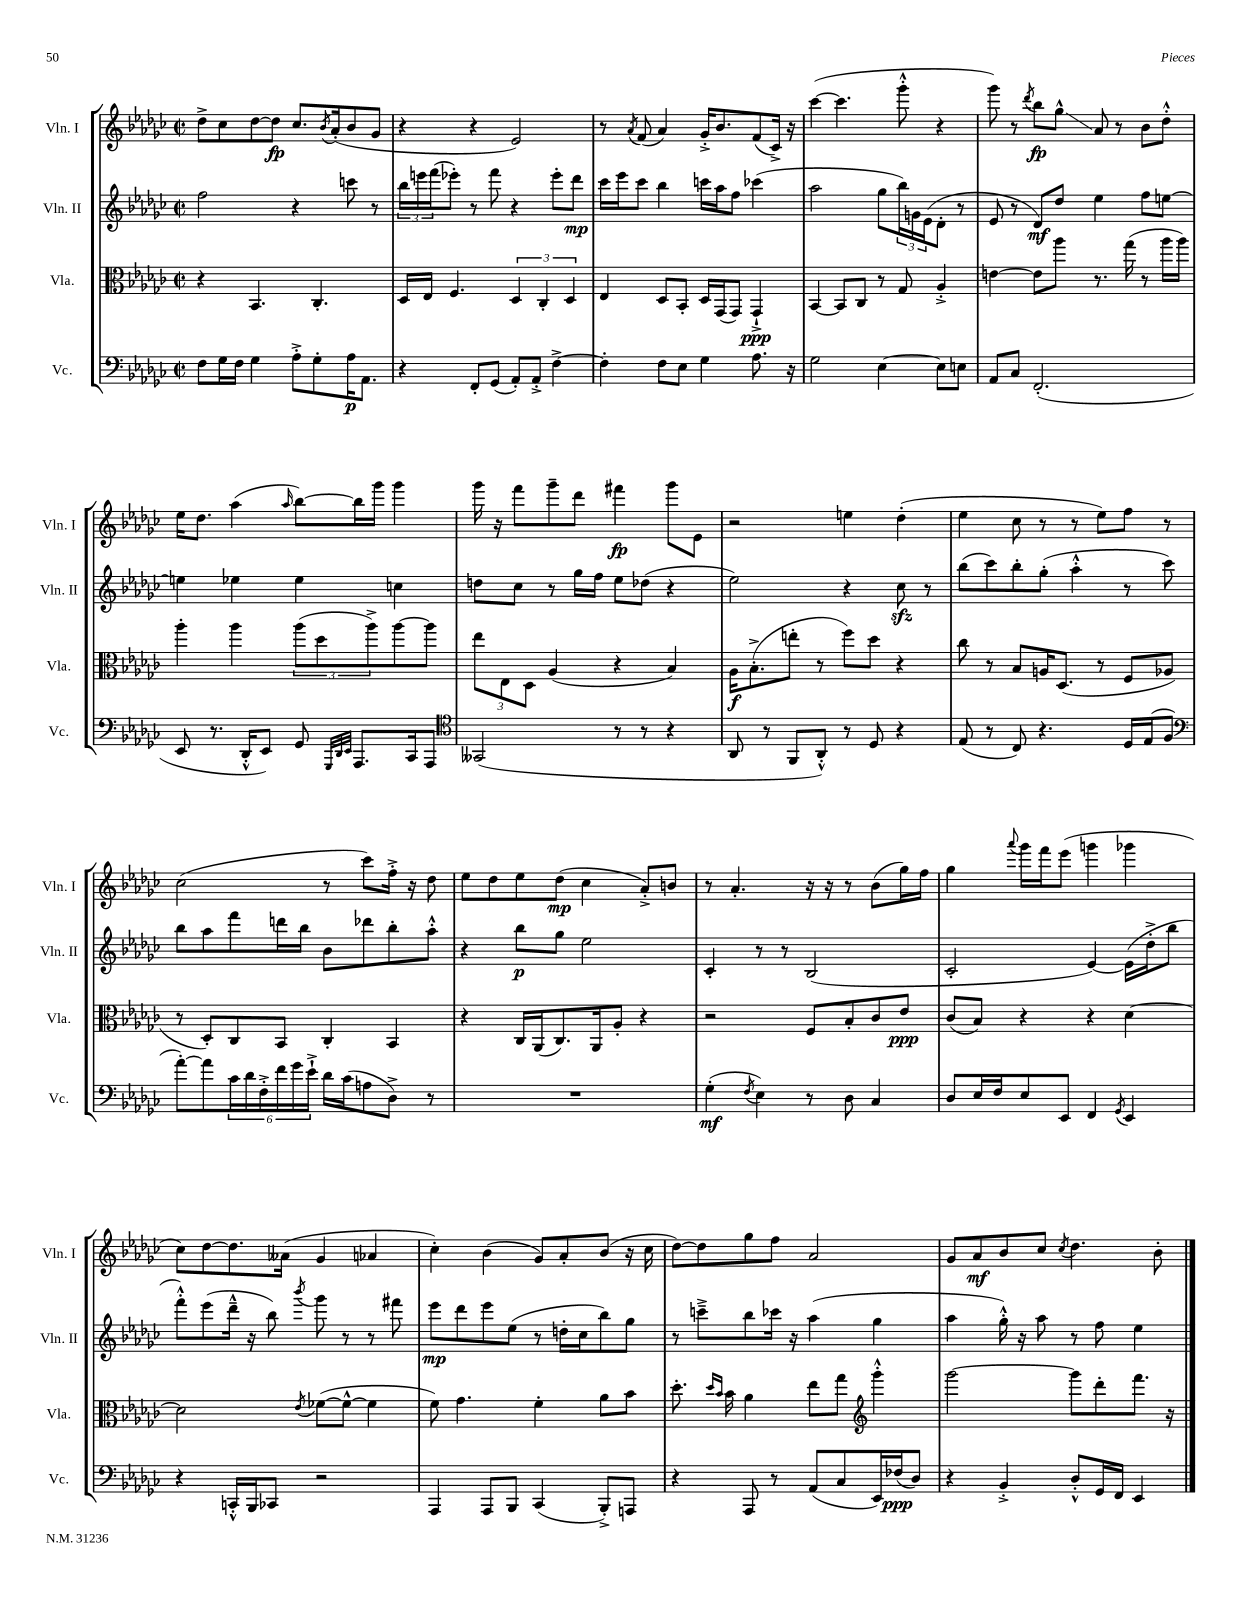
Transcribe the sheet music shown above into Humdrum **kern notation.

**kern	**kern	**kern	**kern
*staff4	*staff3	*staff2	*staff1
*clefF4	*clefC3	*clefG2	*clefG2
*k[b-e-a-d-g-c-]	*k[b-e-a-d-g-c-]	*k[b-e-a-d-g-c-]	*k[b-e-a-d-g-c-]
*M2/2	*M2/2	*M2/2	*M2/2
*met(c|)	*met(c|)	*met(c|)	*met(c|)
8F\L	4r	2ff\	8dd-^\L
16G-\L	.	.	8cc-\
16F\JJ	.	.	.
4G-\	4.BB-/	.	[8dd-\
.	.	.	8dd-\]J
8A-'^\L	.	4r	8.cc-/L
8G-'\	4.C-'/	.	.
.	.	.	8qb-/
.	.	.	(16a-'/k
16A-\K	.	8ccc\	8b-/
8.AA-\J	.	.	.
.	.	8r	8g-/J
=	=	=	=
4r	16D-/LL	24bb-\LL	4r
.	.	24eee\	.
.	16E-/JJ	.	.
.	.	(24fff\J	.
.	4.F/	8eee-'\J)	.
8FF'/L	.	8r	4r
(8GG-/J	.	8fff\	.
8AA-'/L)	6D-/	4r	2e-/)
8AA-'^/J	.	.	.
.	6C-'/	.	.
[4F^\	.	8eee-'\L	.
.	6D-/	.	.
.	.	8ddd-\J	.
=	=	=	=
4F'\]	4E-/	16ccc-\LL	8r
.	.	16eee-\J	.
.	.	.	8qa-/
.	.	8ccc-\J	(8f/
8F\L	8D-/L	4bb-\	4a-/)
8E-\J	8BB-'/J	.	.
4G-\	16D-/LL	16ccc\LL	16g-'^/LK
.	(16GG-/J	16aa-\J	8.b-/
.	8GG-/J)	8ff\J	.
8.A-\	4GG-`^/	(4ccc-\	(8f/
.	.	.	16c-^/Jk)
16r	.	.	16r
=	=	=	=
2G-\	[4BB-/	2aa-\	([4ccc-\
.	8BB-/]L	.	4.ccc-\]
.	8C-/J	.	.
[4E-\	8r	8gg-\L	.
.	8G-/	24bb-\L)	8ggg-'^^\
.	.	24g\	.
.	.	(24e-\J	.
8E-\]L	4A-'^/	8d-'\J	4r
8E\J	.	8r	.
=	=	=	=
8AA-/L	[4e\	8e-/	8ggg-\)
8C-/J	.	8r	8r
.	.	.	8qddd-/
(2.FF'/	8e\]L	8d-/L)	8bb-\L
.	8aa-\J	8dd-/J	8gg-^^\J
.	8.r	4ee-\	8a-/
.	.	.	8r
.	(16gg-\	.	.
.	8r	8ff\L	8b-\L
.	16aa-\LL	[8ee\J	8dd-'^^\J
.	16aa-\JJ)	.	.
=	=	=	=
8EE-/	4aa-'\	4ee\]	16ee-\LK
.	.	.	8.dd-\J
8.r	.	.	.
.	4aa-\	4ee-\	(4aa-\
16DD-'^^/LK	.	.	.
8EE-/J)	.	.	.
.	.	.	16qqaa-/
8GG-/	(12aa-\L	4ee-\	[8bb-\L)
.	12dd-\	.	.
32qqGGG-/LLL	.	.	.
32qqDD-/	.	.	.
32qqEE-/JJJ	.	.	.
8.AAA-/L	.	.	16bb-\]L
.	12aa-^\)	.	.
.	.	.	16ggg-\JJ
.	[8aa-\	4cc\	4ggg-\
16CC-/k	.	.	.
8AAA-/J	8aa-\]J	.	.
=	=	=	=
*clefC4	*	*	*
(2GG--/	12ee-\L	8dd\L	16ggg-\
.	.	.	16r
.	12E-\	.	.
.	.	8cc-\J	8fff\L
.	12D-\J	.	.
.	(4A-/	8r	8ggg-~\
.	.	16gg-\LL	8ddd-\J
.	.	16ff\JJ	.
8r	4r	8ee-\L	4fff#\
8r	.	(8dd-\J	.
4r	4B-/)	4r	8ggg-\L
.	.	.	8e-\J
=	=	=	=
8AA-/	16A-\LK	2ee-\)	2r
.	(8.B-'^\	.	.
8r	.	.	.
8FF/L	8ee'\J	.	.
8AA-'^^/J)	8r	.	.
8r	8ff\L)	4r	4ee\
8D-/	8dd-\J	.	.
4r	4r	8cc-\	(4dd-'\
.	.	8r	.
=	=	=	=
(8E-/	8cc-\	(8bb-\L	4ee-\
8r	8r	8ccc-\)	.
8C-/)	8B-/L	8bb-'\	8cc-\
4.r	16A/K	(8gg-'\J	8r
.	(8.D-/J	.	.
.	.	4aa-'^^\	8r
.	8r	.	8ee-\L)
16D-/LL	8F/L	8r	8ff\J
(16E-/J	.	.	.
8F/J	8A-/J	8ccc-\)	8r
=	=	=	=
*clefF4	*	*	*
[8a-'\L)	8r	8bb-\L	(2cc-\
8a-\]	8D-'/L)	8aa-\	.
24c-\L	8C-/	8fff\	.
24d-\	.	.	.
24F'^\	.	.	.
24f\	8BB-/J	16ddd\L	.
24g-\	.	.	.
.	.	16bb-\JJ	.
24e-`^\JJ	.	.	.
16d-\LL	4C-'/	8b-\L	8r
(16c-\J	.	.	.
8A\	.	8ddd-\	8ccc-\L)
8D-^\J)	4BB-/	8bb-'\	16ff'^\Jk
.	.	.	16r
8r	.	8aa-'^^\J	8dd-\
=	=	=	=
1r	4r	4r	8ee-\L
.	.	.	8dd-\
.	16C-/LL	8bb-\L	8ee-\
.	(16AA-/J	.	.
.	8.C-/)	8gg-\J	(8dd-\J
.	.	2ee-\	4cc-\
.	16AA-/k	.	.
.	8A-'/J	.	.
.	4r	.	8a-'^/L)
.	.	.	8b/J
=	=	=	=
(4G-'\	2r	4c-'/	8r
.	.	.	4.a-'/
8qF/	.	.	.
4E-\)	.	8r	.
.	.	8r	.
8r	8F/L	(2B-/	16r
.	.	.	16r
8D-\	8B-'/	.	8r
4C-/	8c-/	.	(8b-\L
.	8e-/J	.	16gg-\L)
.	.	.	16ff\JJ
=	=	=	=
8D-/L	(8c-/L	2c-'/	4gg-\
16E-/L	8B-/J)	.	.
16F/J	.	.	.
.	.	.	8qqaaa-/
8E-/	4r	.	16ggg-\LL
.	.	.	16fff\J
8EE-/J	.	.	(8eee-\J
4FF/	4r	[4e-/)	4ggg\
8qGG-/	.	.	.
4EE-/	[4d-\	(16e-\]LL	4ggg-\
.	.	16dd-'^\J	.
.	.	8bb-\J	.
=	=	=	=
4r	2d-\]	8fff'^^\L)	8cc-\L)
.	.	(8eee-\	[8dd-\
16CC'^^/LL	.	16ddd-~^^\Jk	8.dd-\]
16BBB-/J	.	16r	.
8CC-/J	.	8bb-\)	.
.	.	.	(16a--\Jk
.	8qe-/	8qbbb-/	.
2r	([8f-\L	8ggg-\	4g-/
.	8f-^^\_J	8r	.
.	4f-\]	8r	4a-/
.	.	8fff#\	.
=	=	=	=
4AAA-/	8f\)	8eee-\L	4cc-'\)
.	4.g-\	8ddd-\	.
8AAA-/L	.	8eee-\	(4b-\
8BBB-/J	.	(8ee-\J	.
(4CC-/	4f'\	8r	8g-/L)
.	.	16dd'\LL	8a-'/
.	.	16cc-\J	.
8BBB-'^/L)	8a-\L	8bb-\)	(8b-/J
8AAA/J	8b-\J	8gg-\J	16r
.	.	.	16cc-\
=	=	=	=
4r	8.dd-'\	8r	[8dd-\L)
.	.	8ccc~^\L	8dd-\]
.	16qqdd-/LL	.	.
.	16qqb-/JJ	.	.
.	16b-\	.	.
8AAA-/	4a-\	8bb-\	8gg-\
8r	.	16ccc-\Jk	8ff\J
.	.	16r	.
(8AA-/L	8ee-\L	(4aa-\	2a-/
8C-/	8gg-\J	.	.
*	*clefG2	*	*
16EE-/L)	4ggg-'^^\	4gg-\	.
(16F-/J	.	.	.
8D-/J)	.	.	.
=	=	=	=
4r	[2ggg-\	4aa-\	8g-/L
.	.	.	8a-/
4BB-'^/	.	16gg-'^^\)	8b-/
.	.	16r	.
.	.	8aa-\	8cc-/J
.	.	.	8qcc-/
8D-'^^/L	8ggg-\]L	8r	4.dd-\
16GG-/L	8ddd-'\	8ff\	.
16FF/JJ	.	.	.
4EE-/	8.fff\J	4ee-\	.
.	.	.	8b-'\
.	16r	.	.
==	==	==	==
*-	*-	*-	*-
